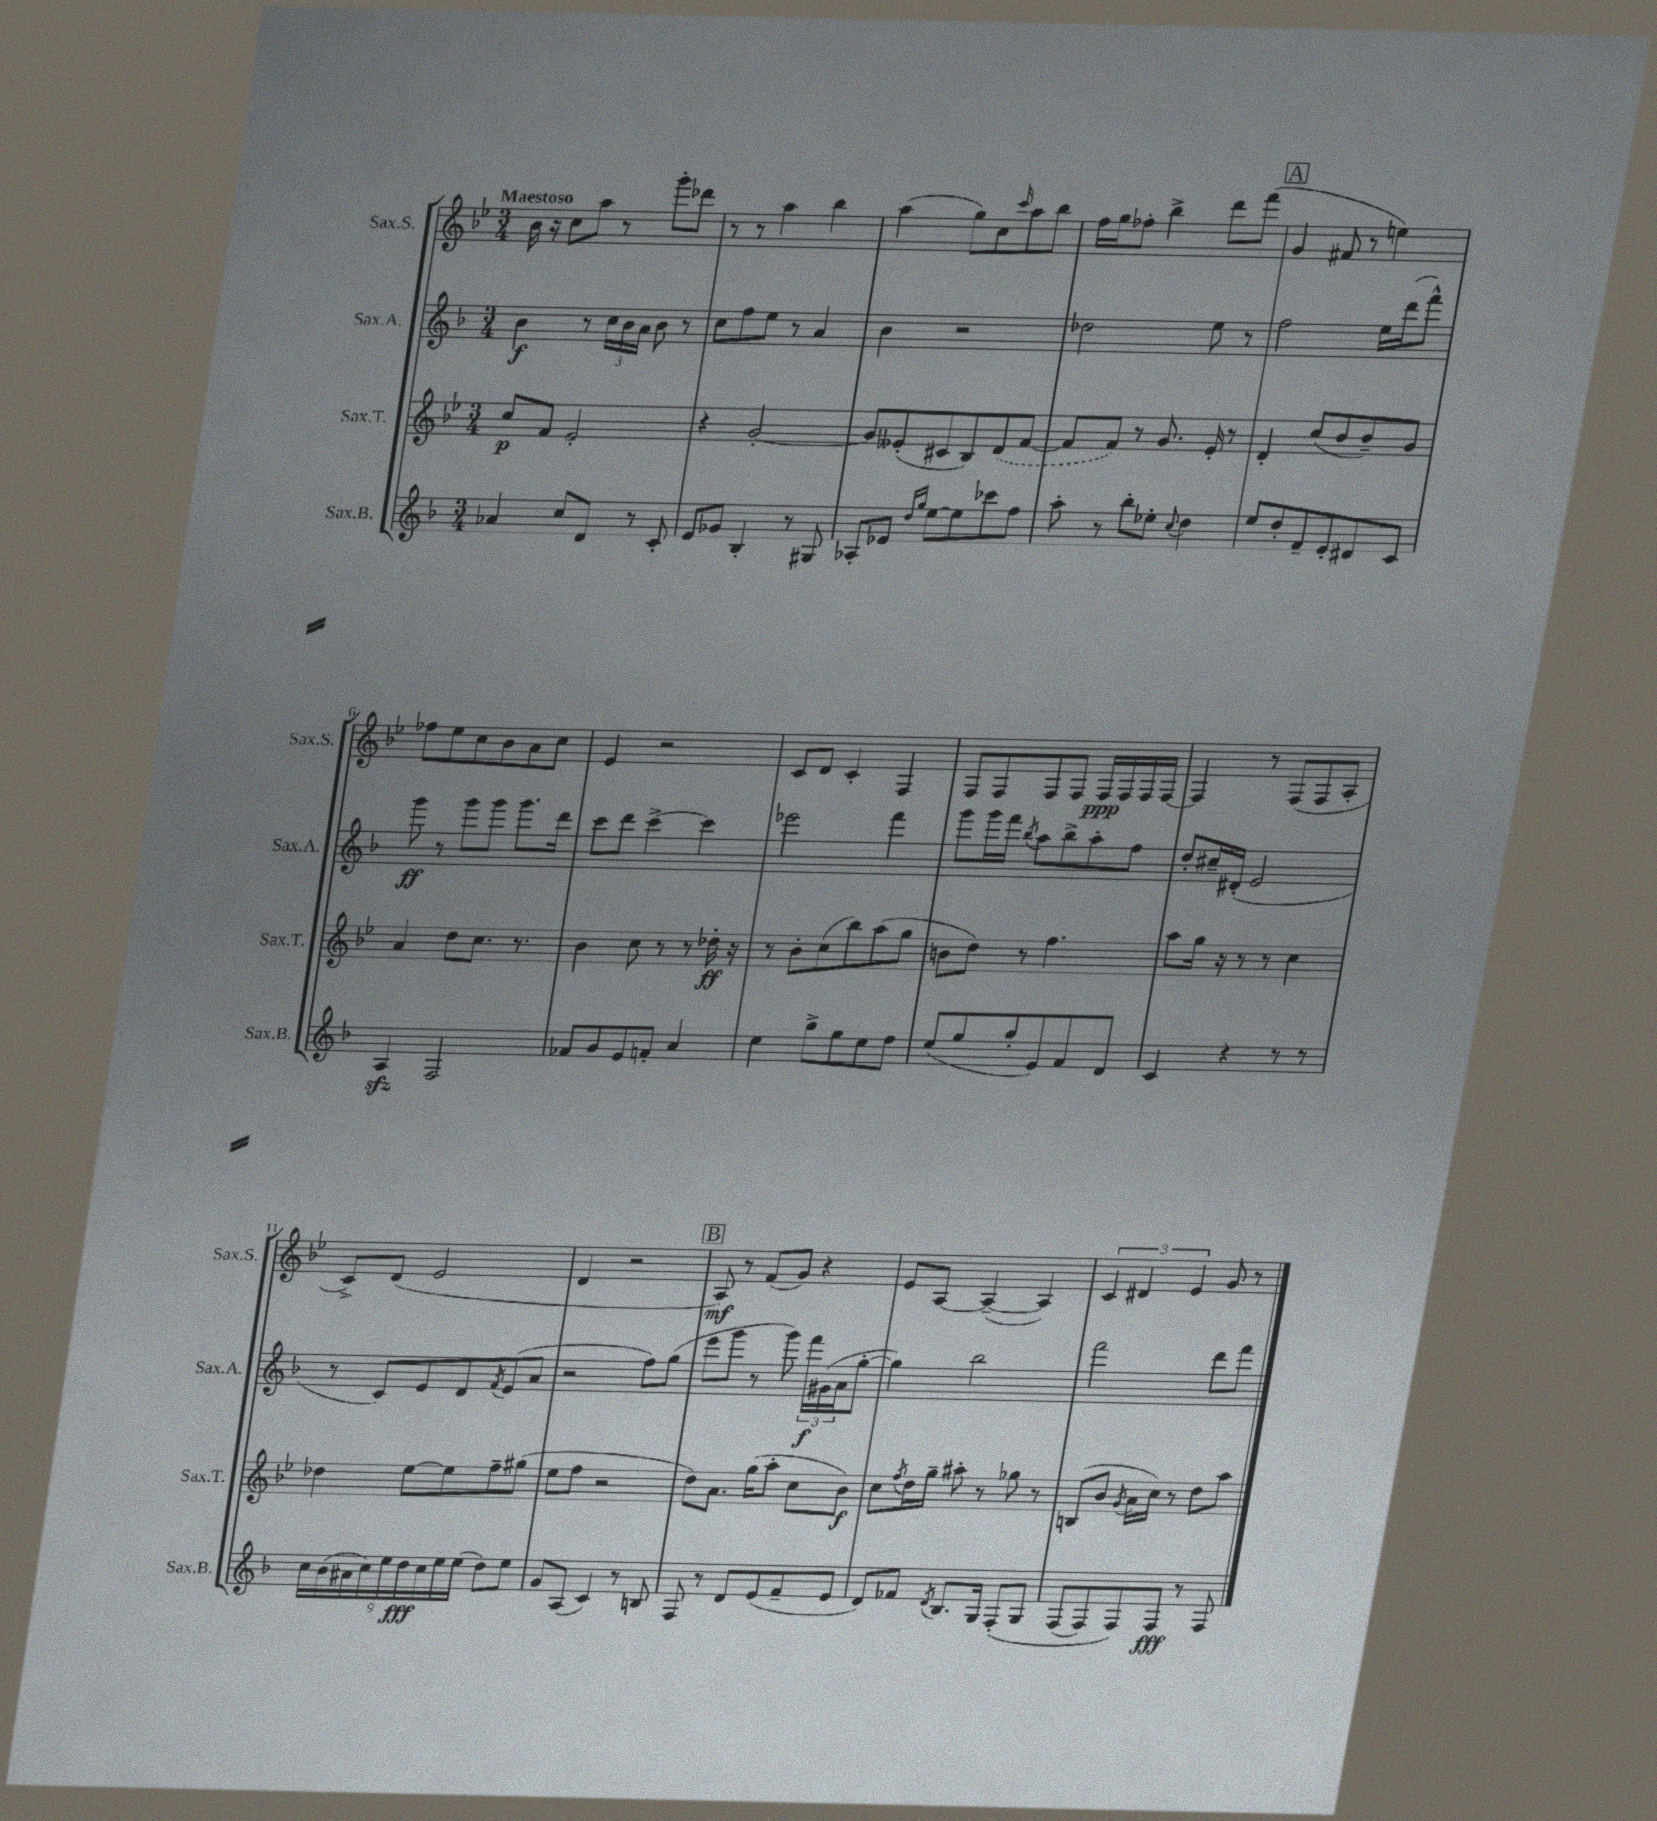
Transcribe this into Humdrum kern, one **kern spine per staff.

**kern	**kern	**kern	**kern
*staff4	*staff3	*staff2	*staff1
*clefG2	*clefG2	*clefG2	*clefG2
*k[b-]	*k[b-e-]	*k[b-]	*k[b-e-]
*M3/4	*M3/4	*M3/4	*M3/4
4a-/	8cc/L	4b-\	16b-\
.	.	.	16r
.	8f/J	.	8cc\L
8cc/L	2e-'/	8r	8aa\J
8d/J	.	24cc\LL	8r
.	.	24b-\	.
.	.	24a\JJ	.
8r	.	8b-\	8ggg'\L
8c'/	.	8r	8ddd-\J
=	=	=	=
8e/L	4r	8cc\L	8r
8g-/J	.	8ff\	8r
4B-'/	[2g'/	8ee\J	4aa\
.	.	8r	.
8r	.	4a/	4bb-\
8G#/	.	.	.
=	=	=	=
8A-'/L	8g/]L	4b-\	(4aa\
8e-/J	(8e--'/	.	.
16qqdd/LL	.	.	.
16qqgg/JJ	.	.	.
[8ee\L	8c#/	2r	8gg\L)
8ee\]	8B-/)	.	8cc\
.	.	.	16qqccc/
8ccc-\	(8d/	.	8aa\
8ff\J	[8f/J	.	8bb-\J
=	=	=	=
8aa'\	8f/]L	2dd-\	16ff\LL
.	.	.	16gg\J
8r	8f/J)	.	8ff-'\J
8bb-'\L	8r	.	4bb-^\
8ee-'\J	8.g/	.	.
8qqcc/	.	.	.
4dd\	.	8ee\	8ddd\L
.	16e-'/	.	.
.	8r	8r	(8fff\J
=	=	=	=
8ee/L	4d'/	2ff\	4g/
8dd'/	.	.	.
8f~/	(8cc/L	.	8f#/
8e'/	8b-/	.	8r
8d#/	8b-~/)	16ee\LL	4ee\)
.	.	(16ddd\J	.
8c/J	8g/J	8fff^^\J)	.
=	=	=	=
4A/	4a/	8ggg\	8ff-\L
.	.	8r	8ee-\
2F/	8dd\L	8ggg\L	8cc\
.	8.cc\J	8ggg\J	8b-\
.	.	8.ggg\L	8a\
.	8.r	.	.
.	.	.	8cc\J
.	.	16ddd\Jk	.
=	=	=	=
8f-/L	4b-\	8ccc\L	4e-/
8g/	.	8ddd\J	.
8e/	8cc\	[4ccc^\	2r
8f'/J	8r	.	.
4a/	8r	4ccc\]	.
.	16dd-'\	.	.
.	16r	.	.
=	=	=	=
4cc\	8r	2eee-\	8c/L
.	8b-'\L	.	8d/J
8gg^\L	(8cc\	.	4c'/
8ee\	8bb-\)	.	.
8cc\	(8aa\	4fff\	4F/
8dd\J	8gg\J	.	.
=	=	=	=
(8cc/L	8b\L	8ggg\L	8F/L
8ee/	8dd\J)	16ggg\L	8F/
.	.	16fff\JJ	.
.	.	8qbb-/	.
8ff'/	8r	8aa\L	8F/
8e/)	4.ff\	8bb-^\	8F/J
8f/	.	8aa'\	16F/LL
.	.	.	16F/
8d/J	.	8ff\J	16F/
.	.	.	[16F/JJ
=	=	=	=
4c/	8aa\L	8dd'/L	4F/]
.	16gg\Jk	16cc#~/L	.
.	16r	(16d#'/JJ	.
4r	8r	2e/	8r
.	8r	.	(8F/L
8r	4cc\	.	8F/
8r	.	.	8A'/J
=	=	=	=
18cc\LL	4dd-\	8r	8c^/L)
(18b-\	.	.	.
18a#\	.	.	.
.	.	8c/L)	(8d/J
18cc\)	.	.	.
18ee\	.	.	.
.	[8ee-\L	8e/	2e-/
18dd\	.	.	.
18cc\	.	.	.
.	8ee-\]	8d/	.
18ee\	.	.	.
(18ee\JJ	.	.	.
.	.	8qf/	.
8dd\L)	8ff~\	(8e/	.
8ee\J	(8gg#\J	8a/J	.
=	=	=	=
8g/L	8ee-\L	2r	4d/
(8A/J	8ff\J	.	.
4c/)	2r	.	2r
8r	.	8ff\L)	.
8B/	.	(8gg\J	.
=	=	=	=
8F/	8dd\L)	8eee\L	8A/)
8r	8.a\J	8ggg\J	8r
8d/L	.	8r	(8f/L
.	(16gg\LK	.	.
(8e/	8aa'\J	8ggg\)	8g/J)
8f~/	8cc\L	24fff\LL	4r
.	.	(24g#\	.
.	.	24a\J	.
8e/J	8b-\J)	[8gg'\J	.
=	=	=	=
8d/L)	8cc\L	4gg\])	8e-/L
.	8qff/	.	.
8f-/J	16dd\L	.	[8A/J
.	16gg~\JJ	.	.
8qd/	.	.	.
8.B-/L	8aa#'\	2bb-\	(4A~/_
.	8r	.	.
16G/Jk	.	.	.
&(8F'/L	8gg-\	.	4A/])
8G/J	8r	.	.
=	=	=	=
(8F/L	(8B/L	2fff\	6c/
8F/)	8b-/J	.	.
.	.	.	6d#/
.	8qg/	.	.
8F/&)	16a\LL	.	.
.	16cc\JJ)	.	.
.	.	.	6e-/
8F/J	8r	.	.
8r	8dd\L	8ddd\L	8g/
8F/	8aa\J	8fff\J	8r
==	==	==	==
*-	*-	*-	*-
